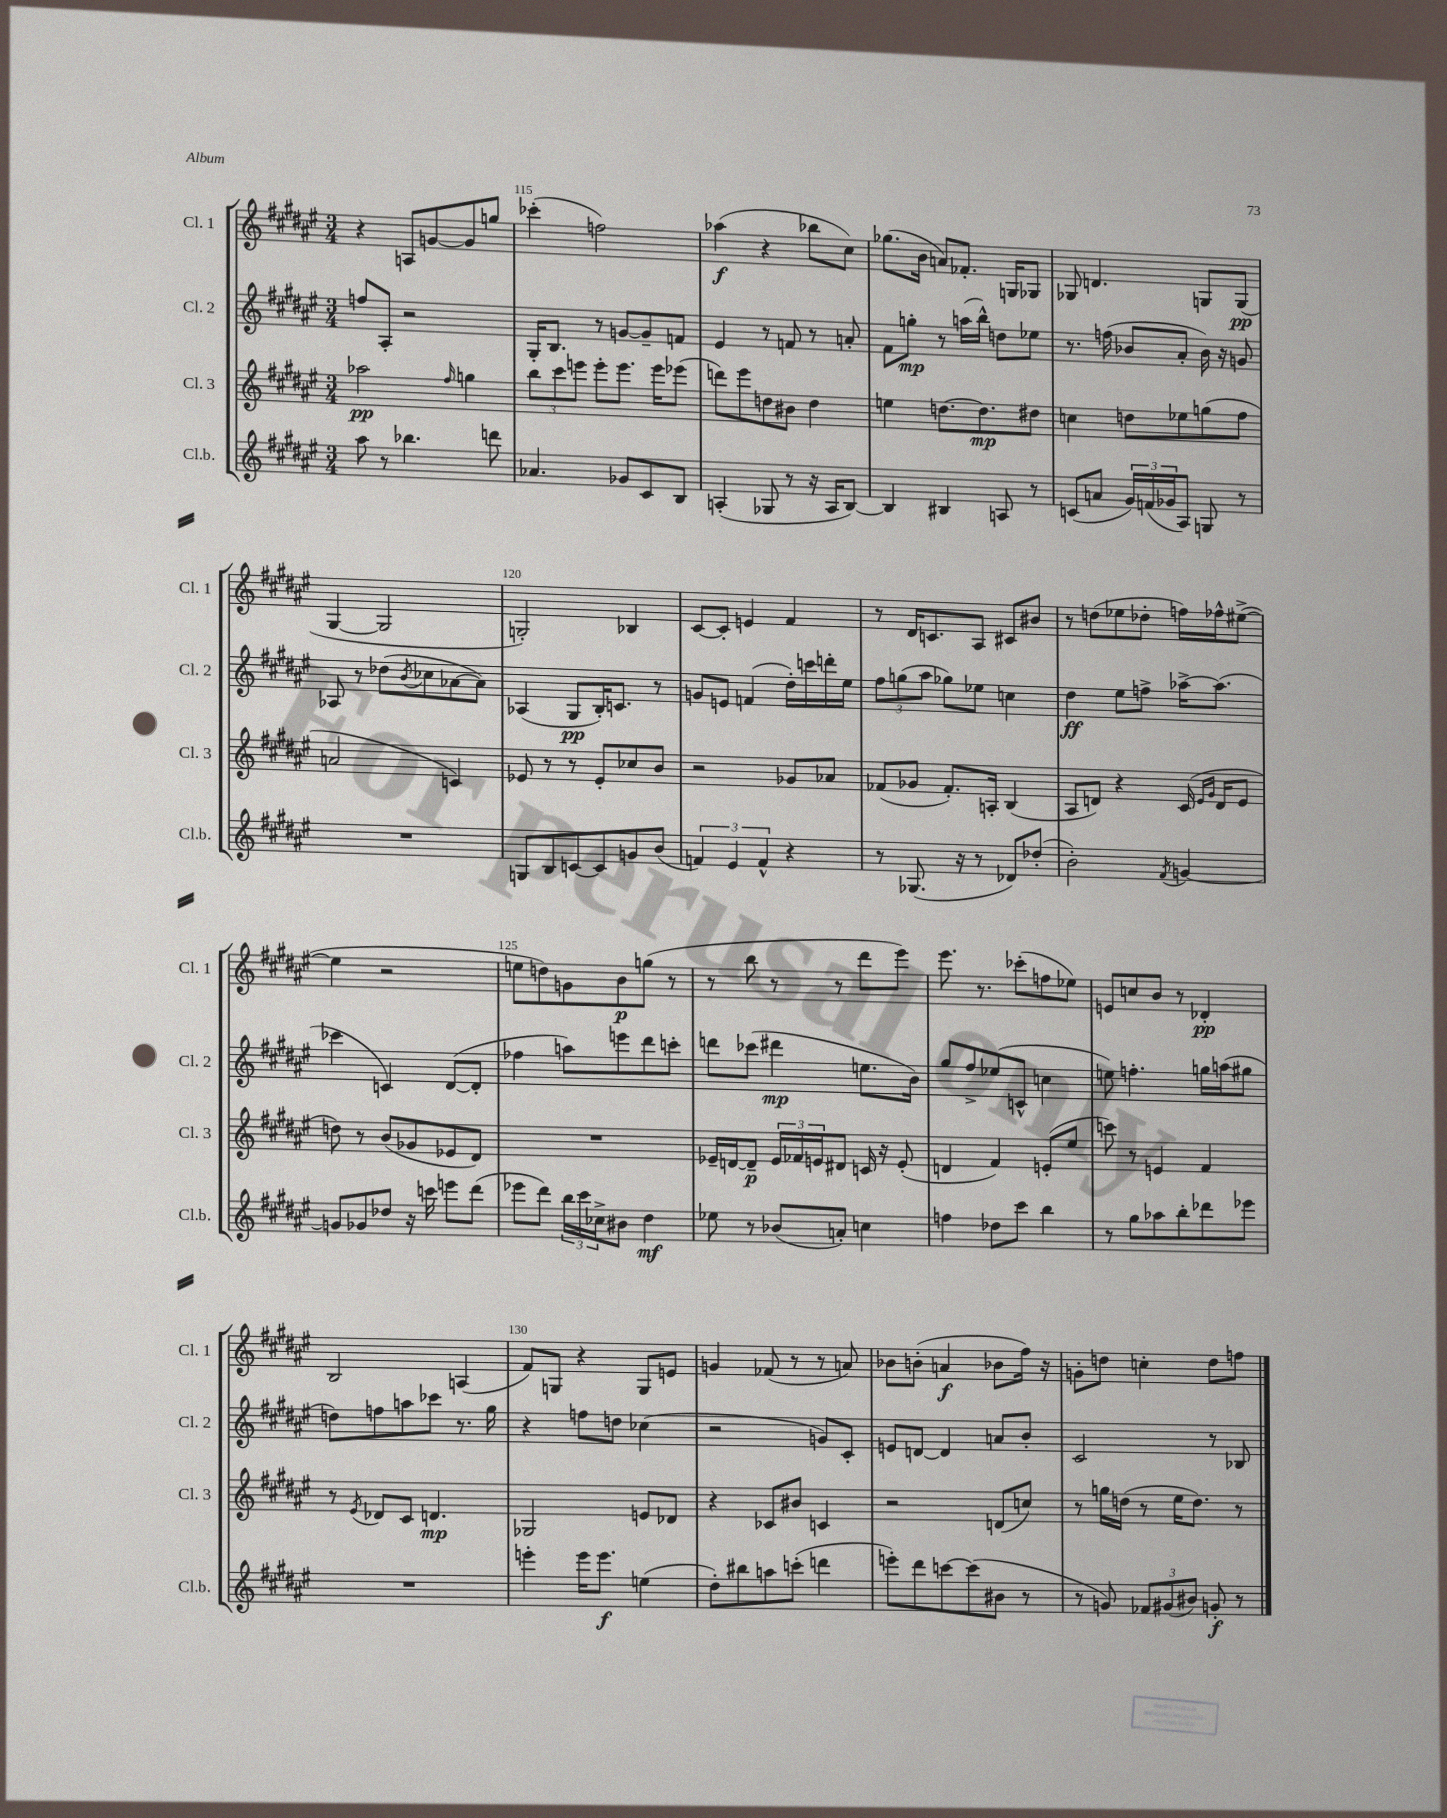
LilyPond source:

<<
\new StaffGroup <<
\new Staff = "s0" \with { instrumentName = "Cl. 1" shortInstrumentName = "Cl. 1" } {
    \clef treble \key fis \major \numericTimeSignature \time 3/4
    r4 a8 g'8~ g'8 g''8 |
    ces'''4-.( f''2) |
    aes''4\f( r4 bes''8 cis''8) |
    ges''8.( b'16 a'8) fes'8.-. g16 ges8 |
    ges8 d'4. g8 g8\pp( |
    gis4~ gis2 |
    g2-.) bes4 |
    cis'8~ cis'8-. e'4 fis'4 |
    r8 dis'16 c'8. ais8 cis'8 bis'8 |
    r8 d''8( ees''8 des''8-. f''16) fes''16-^ eis''8~->( |
    eis''4 r2 |
    e''8 d''8) g'8 b'8\p g''8( r8 |
    r8 b''8 r8 r8 dis'''8 eis'''8) |
    eis'''8. r8. ces'''8-.( f''8 ees''8) |
    e'8 c''8 b'8 r8 des'4-.\pp |
    b2 a4( |
    fis'8) g8 r4 g8 e'8 |
    g'4 fes'8( r8 r8 a'8) |
    bes'8 b'8-.( a'4\f bes'8 fis''16) r16 |
    g'8-. d''8 c''4-. d''8 f''8 \bar "|." |
}
\new Staff = "s1" \with { instrumentName = "Cl. 2" shortInstrumentName = "Cl. 2" } {
    \clef treble \key fis \major \numericTimeSignature \time 3/4
    f''8 ais8-. r2 |
    gis16-. b8. r8 g'8~ g'8-- f'8 |
    eis'4 r8 f'8 r8 a'8-. |
    fis'8 g''8-.\mp r8 a''16( b''16-^) d''8 ees''8 |
    r8. f''16( bes'8 ais'8-. bes'16) r16 g'8 |
    aes8 r8 des''8( \acciaccatura { b'8 } ces''8 aes'8~ aes'8) |
    aes4( gis8\pp b16-.) c'8. r8 |
    g'8 e'8 f'4( dis''16-.) c'''16 d'''16-. eis''16 |
    \tuplet 3/2 { fis''8 g''8( ais''8 } ges''8) ees''8 c''4 |
    dis''4\ff eis''8 f''8-> aes''16~-> aes''8.( |
    ces'''4 c'4) dis'8~( dis'8-. |
    fes''4 a''8) e'''8 dis'''8 c'''8-. |
    d'''8 ces'''8( dis'''4\mp e''8. b'16) |
    gis''8 fis''8-> ees''8( c'8-^ c''4 |
    e''8) f''4.-. g''16 a''16( gis''8 |
    d''8) f''8 a''8 ces'''8 r8. gis''16 |
    r4 f''8 d''8 ces''4( |
    r2 g'8) cis'8-. |
    e'8 d'8~ d'4 a'8 b'8-. |
    cis'2 r8 bes8 \bar "|." |
}
\new Staff = "s2" \with { instrumentName = "Cl. 3" shortInstrumentName = "Cl. 3" } {
    \clef treble \key fis \major \numericTimeSignature \time 3/4
    aes''2\pp \grace { fis''16 } g''4 |
    \tuplet 3/2 { b''8 cis'''8 e'''8 } e'''8-. e'''8. e'''16 ees'''8( |
    d'''8) eis'''8 d''8 bis'8 d''4 |
    e''4 d''8.~ d''8.\mp dis''8 |
    c''4 d''8 ees''8 g''8( fis''8 |
    a'2 c'4) |
    ees'8 r8 r8 ees'8-. ces''8 b'8 |
    r2 ges'8 aes'8 |
    fes'8( ges'8 fes'8.-.) a16-. b4( |
    ais8 d'8) r4 cis'16( \grace { eis'16 gis'16 } d'16 eis'8 |
    d''8) r8 b'8( ges'8 ees'8 dis'8) |
    R2. |
    ees'16-- d'16~ d'8--\p \tuplet 3/2 { ees'16 fes'16 e'16 } dis'8 c'16 r16 e'8-.( |
    d'4 fis'4) e'8-.( eis''8 |
    c'''8) r8 e'4 fis'4 |
    r8 \acciaccatura { eis'8 } des'8 cis'8 d'4.\mp |
    ges2 e'8 des'8 |
    r4 ces'8 bis'8 c'4 |
    r2 d'8( c''8) |
    r8 g''16 d''16( r8 eis''16 d''8.) r8 \bar "|." |
}
\new Staff = "s3" \with { instrumentName = "Cl.b." shortInstrumentName = "Cl.b." } {
    \clef treble \key fis \major \numericTimeSignature \time 3/4
    ais''8 r8 bes''4. d'''8 |
    aes'4. ges'8 cis'8 b8 |
    a4-.( ges8 r8 r16 a16 b8~) |
    b4 bis4 a8 r8 |
    c'8( a'8 \tuplet 3/2 { gis'16) f'16( ges'16 } ais8) g8 r8 |
    R2. |
    g8 b8 c'8~ c'8 g'8 b'8( |
    \tuplet 3/2 { f'4) eis'4 f'4-^ } r4 |
    r8 ges8.( r16 r8 des'8) des''8-.( |
    b'2-.) \acciaccatura { fis'8 } g'4~ |
    g'8 ges'8 des''8 r16 c'''16 e'''8 dis'''8( |
    ees'''8 dis'''8) \tuplet 3/2 { b''16 cis'''16 ces''16-> } bis'8 dis''4\mf |
    ees''8 r8 bes'8( a'8-.) c''4 |
    f''4 des''8 cis'''8 b''4 |
    r8 gis''8 aes''8 b''8-. des'''8 ees'''8 |
    R2. |
    e'''4-. e'''16 e'''8.\f e''4( |
    dis''8-.) bis''8 a''8 c'''8-.( d'''4 |
    e'''8-.) dis'''8 c'''8~ c'''8( bis'8 r8 |
    r8 g'8) \tuplet 3/2 { fes'8 gis'8( bis'8) } g'8-.\f r8 \bar "|." |
}
>>
>>
\layout { \context { \Score currentBarNumber = #114 \override BarNumber.break-visibility = ##(#f #t #t) barNumberVisibility = #(every-nth-bar-number-visible 5) } }
